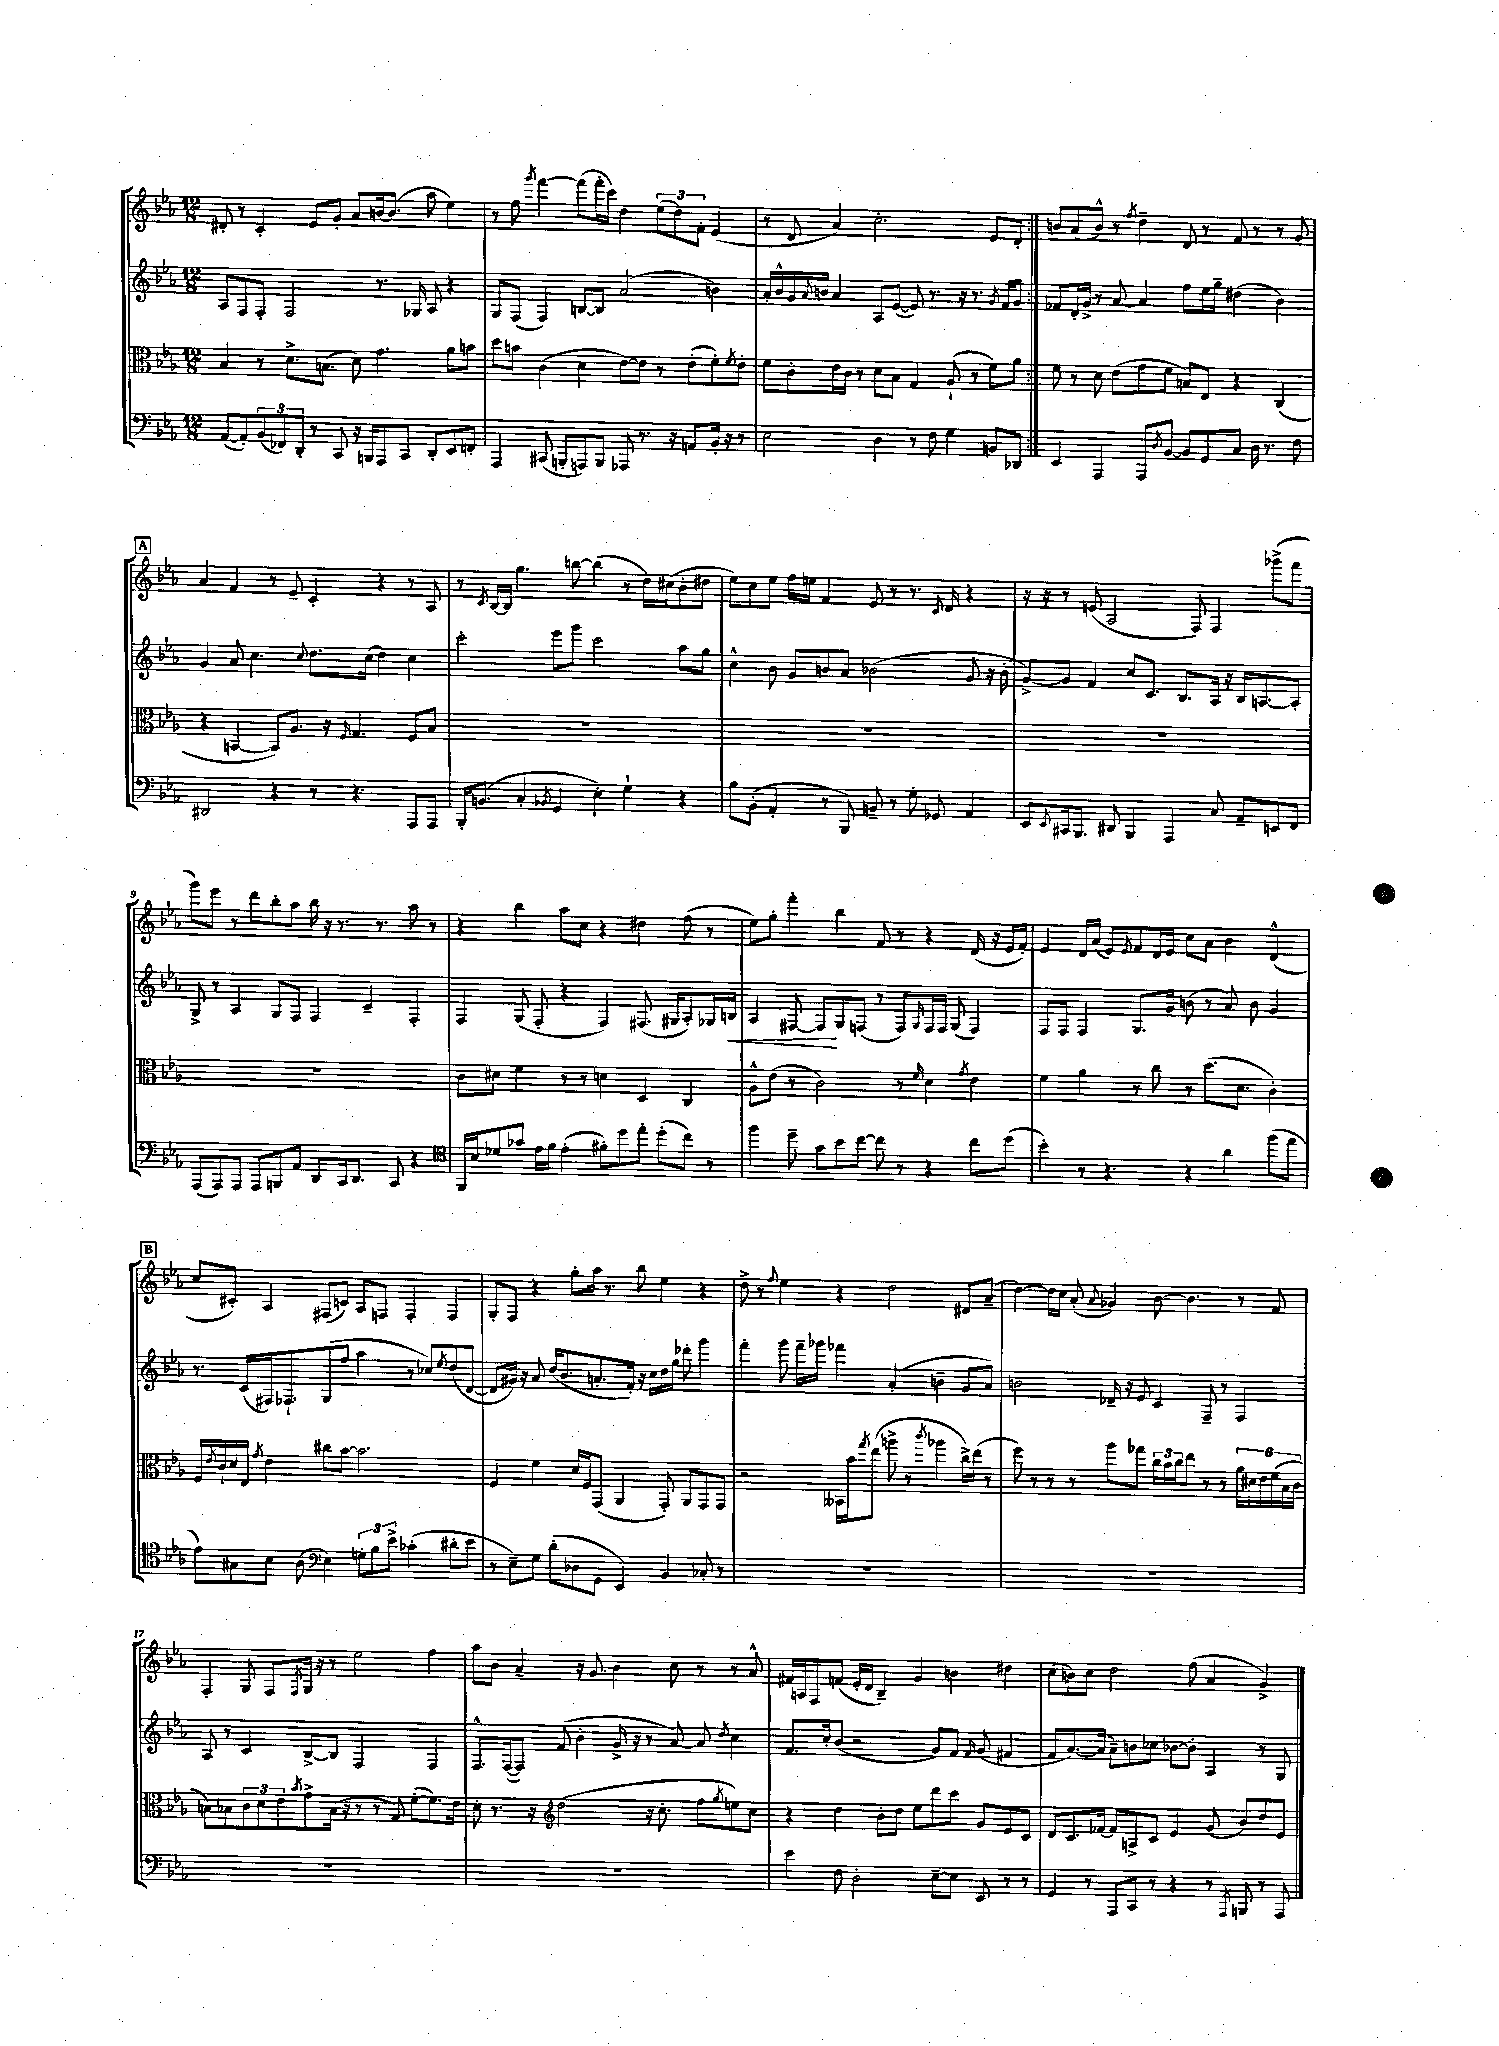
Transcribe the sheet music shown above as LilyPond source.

<<
\new StaffGroup <<
\new Staff = "s0" {
    \clef treble \key ees \major \numericTimeSignature \time 12/8
    \repeat volta 2 { dis'8-. r8 c'4-. ees'8 g'8-. aes'8 b'16~ b'8.( aes''8 ees''4) |
    r8 f''8 \acciaccatura { g'''8 } f'''4~ f'''8( f'''16-. c'''16) d''4 \tuplet 3/2 { ees''8( d''8) f'8-. } ees'4( |
    r8 d'8 aes'4) c''2.-. ees'8 d'8-. | }
    b'8 aes'8( b'8-^) r8 \acciaccatura { f''8 } d''4-- d'8 r8 f'8 r8 r8 g'8 |
    \mark \markup { \box "A" } aes'4 f'4 r8 ees'8-- c'4-. r4 r8 aes8 |
    r8 \acciaccatura { c'8 } bes16~ bes16 g''4. b''8~ b''4( r8 d''16) cis''16( bes'8-. dis''8 |
    ees''8) c''8 ees''8 f''16 e''16 f'4 ees'8 r8 r8. \acciaccatura { c'8 } d'16 r4 |
    r16 r16 r8 e'8( aes2 f8) f4 ges'''8->( f'''8 |
    g'''8) ees'''8 r8 d'''8 bes''8-. aes''8 bes''16 r16 r8. r8. aes''8 r8 |
    r4 bes''4 aes''8 c''8 r4 dis''4 f''8( r8 |
    ees''8) g''8-. f'''4-. bes''4 f'8 r8 r4 d'16( r16 ees'16 f'16-.) |
    ees'4 d'16 aes'16( ees'8) \acciaccatura { ees'8 } f'8 d'16 ees'16 c''8 aes'8 bes'4 d'4-^( |
    \mark \markup { \box "B" } c''8 cis'8-.) aes4 fis8( c'8) aes8 f8 f4-. f4 |
    g8-. f8 r4 g''8-. aes''16 r8. bes''8 ees''4 r4 |
    d''8-> r8 \appoggiatura { f''8 } ees''4 r4 d''2 dis'8 aes'8--( |
    d''4~) d''16 c''16 aes'8-.( \appoggiatura { aes'8 } ges'4) bes'8~ bes'4. r8 f'8 |
    f4-. g8 f8 \acciaccatura { f8 } g16 r16 r8 ees''2 f''4 |
    aes''8 bes'8 aes'4-- r16 g'8. bes'4 c''8 r8 r8 aes'8-^ |
    fis'16 a16 f8 f'8( ees'16-. d'16 bes4--) g'4 b'4 dis''4 |
    c''8( b'8) c''8 d''2 f''8( aes'4 g'4->) \bar "|." |
}
\new Staff = "s1" {
    \clef treble \key ees \major \numericTimeSignature \time 12/8
    \repeat volta 2 { aes8 f8 f8-. f2 r8. ges16 aes8 r4 |
    g8 f8( f4) b8~ b8 aes'2( b'4) |
    aes'16-. bes'16-^ g'16 \acciaccatura { aes'8 } b'16 aes'4 aes8 ees'8~( ees'8) r8. r16 r8. \acciaccatura { g'8 } f'16 g'8 | }
    fes'8 d'16-. g'16-> r8 aes'8~ aes'4 f''8 ees''16 g''16-- dis''4( bes'4) |
    \mark \markup { \box "A" } g'4 aes'8 c''4. \appoggiatura { c''8 } d''8. c''16( d''4) c''4 |
    c'''2-. ees'''8 g'''8 c'''2 aes''8 g''8 |
    c''4-^ bes'8 g'8 b'8 aes'8 bes'2( g'8 r16 bes'16-. |
    g'8~->) g'8 f'4 c''8 c'8. bes8. aes16 r16 bes16 a8.~ a8-. |
    g8-> r8 aes4 g8 f8 f4 c'4-- f4-. |
    f4 g8( f8-. r4 f4) fis8.( gis16 aes8-.) ges16 b16\< |
    aes4 fis8~ fis8\! g8 f8( r8 f8) \grace { g16 } f16 f16 g8( f4) |
    f8 f8 f4 g8. g'16 b'8( r8 aes'8) b'8 g'4 |
    \mark \markup { \box "B" } r8. c'16( fis16) fes8.-! g8( f''8 aes''4 r8 ces''8) \acciaccatura { ees''8 } d''8( d'8~ |
    d'8 gis'16) r16 aes'8 d''16( bes'8. a'8.-. f'16-.) r16 c''16 d''16 g''16 des'''8-. g'''4 |
    f'''4-. g'''8 f'''16-- ges'''16 fes'''4 aes'4-.( b'4-- g'8 aes'8) |
    b'2 des'16-- r16 ees'8 c'4 f8-- r8 f4 |
    aes8 r8 c'4 bes8~-> bes8 f2 f4 |
    f8.-^ f16~( f8) f'8( bes'4-. g'16-> r16 r8 aes'8~) aes'8 \acciaccatura { d''8 } c''4 |
    f'8. c''16-. bes'8( r2 g'8) f'8 \grace { f'16 } g'8( fis'4 |
    f'8 aes'8.~) aes'16( aes'8--) b'8 ces''8 bes'8~ bes'8-. aes4 r8 g8 \bar "|." |
}
\new Staff = "s2" {
    \clef alto \key ees \major \numericTimeSignature \time 12/8
    \repeat volta 2 { bes4 r8 d'8.-> b8.( d'8) g'4. aes'8 b'8 |
    d''8 b'8 c'4( d'4 ees'8~) ees'8 r8 ees'8-.( f'8-.) \acciaccatura { f'8 } ees'8-. |
    f'8 c'8-. ees'16 c'16 r8 d'8 bes8 g4 aes8-!( r8 f'8) aes'8 | }
    f'8 r8 d'8 ees'8( g'8 f'8 b8) ees8 r4 c4( |
    \mark \markup { \box "A" } r4 b,4~ b,8) aes8. r16 \grace { f16 } g4. f8 bes8 |
    R1. |
    R1. |
    R1. |
    R1. |
    c'8 dis'8 f'4 r8 r8 d'4 d4 c4 |
    aes8-^ ees'8( r8 c'2) r8 \grace { f'16 } d'4 \acciaccatura { g'8 } ees'4 |
    f'4 aes'4 r8 c''8 r8 d''8.( d'8. c'4-.) |
    \mark \markup { \box "B" } f16 \acciaccatura { ees'8 } c'16-! d'16 ees16 \acciaccatura { g'8 } ees'4 cis''8 bes'8~ bes'2. |
    f4 f'4 d'16 f16 g,8( aes,4 g,8-.) aes,8 g,8 g,8 |
    r2 beses,16 bes'16 \acciaccatura { g''8 } ees''8( a''8-> r8 \acciaccatura { c'''8 } aes''4 c''16->) ees''16( r8 |
    f''8) r8 r8 r8 aes''8 ges''8 \tuplet 3/2 { c''16 bes'16 c''16 } ees''8 r8 r8 \tuplet 6/4 { aes'16 dis'16 ees'16 f'16( bes16 c'16 } |
    b8) bes8 \tuplet 3/2 { c'8 d'8 ees'8 } \acciaccatura { bes'8 } g'8-> bes16( r16 r8 r8 g8) f'8~-.( f'8.) ees'16 |
    d'8-. r8. r16 \clef treble d''2( r16 c''8.-. f''8 \acciaccatura { g''8 } e''8) c''8 |
    r4 d''4 bes'8-. d''8 ees''8 d'''8 c'''8 g'8 ees'8 c'8 |
    d'8 c'8. fes'16~ fes'8 a8-> c'8 ees'4 g'8( bes'8) d''8 ees'8 \bar "|." |
}
\new Staff = "s3" {
    \clef bass \key ees \major \numericTimeSignature \time 12/8
    \repeat volta 2 { aes,8~( aes,8-.) \tuplet 3/2 { bes,8( fes,8) d,8-. } r8 c,8 r16 b,,16 aes,,8 c,8 d,8-. ees,8 f,8-. |
    aes,,4 cis,8( b,,8-. a,,8) b,,8 aes,,8 r8. r16 a,8 bes,16-. r16 r8 |
    ees2 d4 r8 f8 g4 b,8 des,8 | }
    ees,4 aes,,4 aes,,8 \acciaccatura { d8 } bes,8~ bes,8 g,8 c8 d16 r8. f8 |
    \mark \markup { \box "A" } dis,2 r4 r8 r4. aes,,8 aes,,8 |
    bes,,16-. b,8.( c4-. \acciaccatura { bes,8 } g,4 ees4-.) g4-! r4 |
    bes8 bes,8-.( aes,4-. r8 bes,,8) b,8-- r8 g8-. ges,8 aes,4 |
    ees,8 \acciaccatura { ees,8 } cis,16 bes,,8. dis,8 bes,,4 aes,,4 c8 aes,8-- e,8 f,8 |
    aes,,8( aes,,8) aes,,8 aes,,8 b,,8 aes,8 d,8 c,16 d,8. c,8 r4 |
    \clef tenor f,16 bes16 des'8 ges'8 ees'16 f'16 ees'4-.( fis'8-.) d''8 ees''8-. d''8-.( c''8) r8 |
    f''4 d''8-- g'8 bes'8 c''8~ c''8 r8 r4 c''8 d''8( |
    bes'4-.) r8 r4. r4 aes'4 f''8( ees''8 |
    \mark \markup { \box "B" } ees'8) gis8 bes8 aes8( \clef bass ees4) \tuplet 3/2 { g8-. bes8 ees'8-> } ces'4-.( dis'8-. ees'8 |
    r8 ees8--) g8 d'8-.( des8 g,8 ees,4) bes,4 ces8-. r8 |
    R1. |
    R1. |
    R1. |
    R1. |
    ees'4 f8 d2-. ees8~-- ees8 ees,8 r8 r8 |
    g,4 r8 aes,,8 c,8 r8 r4 r8 \acciaccatura { aes,,8 } b,,8 r8 aes,,8 \bar "|." |
}
>>
>>
